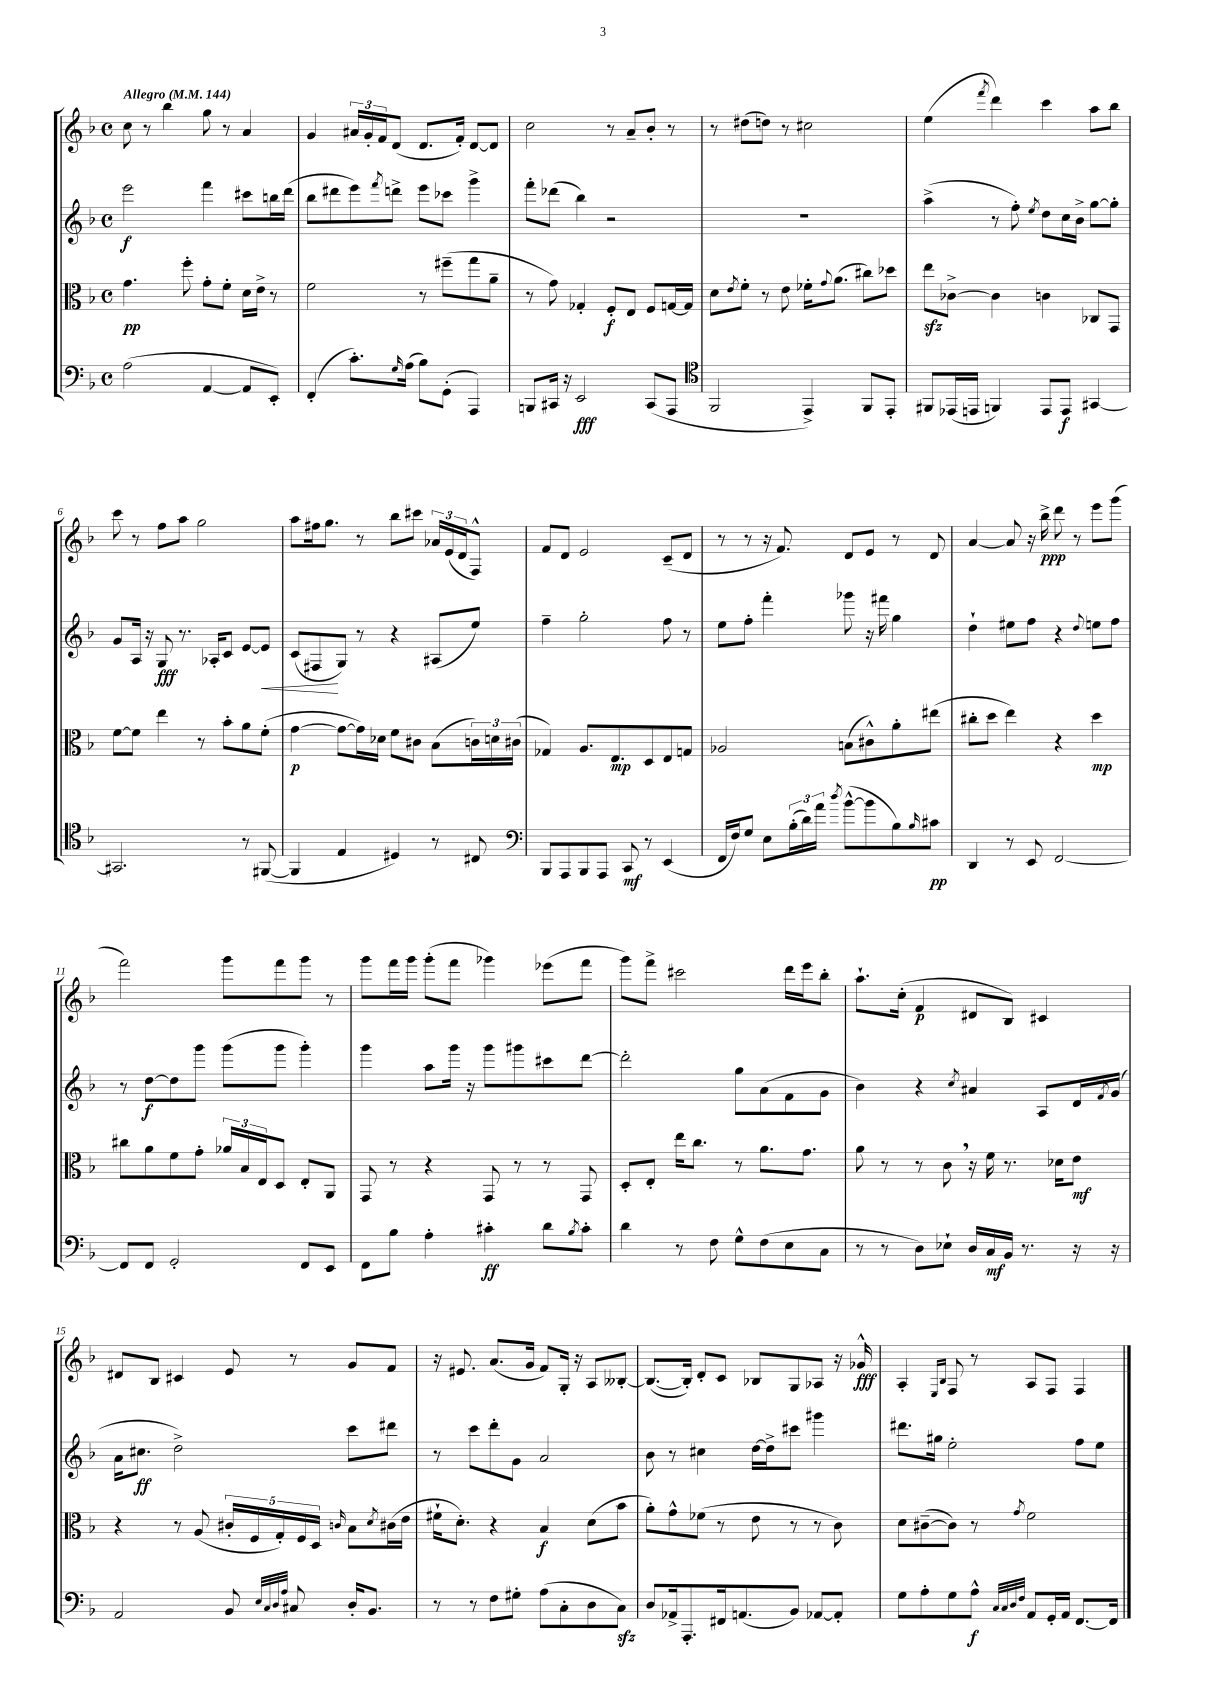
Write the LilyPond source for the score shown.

<<
\new StaffGroup <<
\new Staff = "s0" {
    \clef treble \key f \major \defaultTimeSignature \time 4/4 \tempo "Allegro" 4 = 144
    c''8 r8 bes''4 g''8 r8 a'4 |
    g'4 \tuplet 3/2 { ais'16 g'16-. f'16 } d'8( d'8. f'16-.) d'8~ d'8 |
    c''2 r8 a'8-- bes'8-. r8 |
    r8 dis''8( d''8) r8 cis''2 |
    e''4( \acciaccatura { f'''8 } d'''4) c'''4 a''8 bes''8 |
    c'''8 r8 f''8 a''8 g''2 |
    a''8 fis''16 g''8. r8 bes''8 cis'''8 \tuplet 3/2 { aes'16 e'16( d'16 } f8-^) |
    f'8 d'8 e'2 c'8--( d'8 |
    r8 r8 r16 f'8.) d'8 e'8 r8 d'8 |
    a'4~ a'8 r16 bes''16->\ppp d'''8 r8 e'''8 g'''8( |
    f'''2) g'''8 f'''8 g'''8 r8 |
    g'''8 f'''16 g'''16 g'''8-.( f'''8 ges'''4) ees'''8( f'''8 |
    g'''8) f'''8-> cis'''2 d'''16 e'''16 bes''8-. |
    a''8.-! c''16-.( f'4\p dis'8 bes8) cis'4 |
    dis'8 bes8 cis'4 e'8 r8 g'8 f'8 |
    r16 eis'8. a'8.( g'16 f'8) g16-. r16 a8 beses8~-. |
    beses8.~( beses16-.) d'8-. c'8 bes8 g8 aes8 r16 ges'16-^\fff |
    a4-. \grace { e16 bes16 } f8 r8 a8 f8 f4 \bar "|." |
}
\new Staff = "s1" {
    \clef treble \key f \major \defaultTimeSignature \time 4/4
    e'''2\f f'''4 cis'''8 b''16 d'''16( |
    bes''8 dis'''8 e'''8) \acciaccatura { f'''8 } d'''8-> e'''8 ces'''8 g'''4-> |
    f'''8-. des'''8( bes''4) r2 |
    R1 |
    a''4->( r8 f''8-.) \acciaccatura { e''8 } d''8 c''16 bes'16-> g''8~ g''8-. |
    g'8 a16 r16 g8\fff r8. aes16-. c'8 e'8~ e'8\< |
    c'8( fis8\! g8) r8 r4 ais8( e''8) |
    f''4-- g''2-. f''8 r8 |
    e''8 f''8-. f'''4-. ges'''8 r16 fis'''16 g''4 |
    d''4-! eis''8 f''8 r4 \appoggiatura { d''8 } e''8 f''8 |
    r8 d''8~\f d''8 g'''8 g'''8( g'''8 g'''4-.) |
    g'''4 a''8 g'''16 r16 g'''8 gis'''8 cis'''8 d'''8~ |
    d'''2-. g''8 a'8( f'8 g'8 |
    bes'4) r4 \acciaccatura { c''8 } ais'4 a8 d'16 \acciaccatura { f'8 } g'16( |
    a'16 cis''8.\ff d''2->) c'''8 dis'''8 |
    r8 c'''8 d'''8-. g'8 a'2 |
    bes'8 r8 cis''4 d''16~ d''16-> cis'''8 gis'''4 |
    dis'''8. gis''16 e''2-. f''8 e''8 \bar "|." |
}
\new Staff = "s2" {
    \clef alto \key f \major \defaultTimeSignature \time 4/4
    g'4.\pp f''8-. g'8-. f'8-. d'16 e'16-> r8 |
    f'2 r8 fis''8--( g''8 a'8-- |
    r8 g'8) ges4-. f8-.\f e8 f8 g16~ g16 |
    d'8 \acciaccatura { e'8 } f'8-. r8 e'8 fes'16-. \appoggiatura { g'8 } a'8.( cis''8) des''8 |
    e''8\sfz ces'8~-> ces'4 c'4 ces8 g,8 |
    f'8~ f'8 e''4 r8 bes'8-. a'8 f'8-.( |
    g'4~\p g'8~ g'16) des'16 f'8 cis'8 bes8( \tuplet 3/2 { c'16) d'16 cis'16( } |
    ges4) a8. e8.\mp d8 e8 g8 |
    aes2 b8( cis'8-^) a'8-. eis''8( |
    cis''8-. d''8 e''4) r4 d''4\mp |
    cis''8 a'8 f'8 g'8-. \tuplet 3/2 { aes'16 bes16 e16 } d8 e8-. a,8 |
    g,8 r8 r4 g,8 r8 r8 g,8 |
    d8-. e8-. e''16 c''8. r8 a'8. g'8. |
    a'8 r8 r8 c'8 \breathe r16 f'16 r8. des'16 e'8\mf |
    r4 r8 a8( \tuplet 5/4 { cis'16-. f16 g16-.) f16 d16 } \grace { c'16 } bes8 \acciaccatura { d'8 } cis'16( e'16 |
    fis'16-! d'8.-.) r4 bes4\f d'8( bes'8 |
    a'8-.) g'8-^ fes'8( r8 e'8 r8 r8 c'8) |
    d'8 cis'8~--( cis'8) r8 \acciaccatura { g'8 } f'2 \bar "|." |
}
\new Staff = "s3" {
    \clef bass \key f \major \defaultTimeSignature \time 4/4
    a2( a,4~ a,8 e,8-.) |
    f,4-.( c'8.-.) \grace { g16 } a16( bes8) g,8-.( a,,4) |
    b,,8 cis,16 r16 e,2\fff cis,8( a,,8 |
    \clef tenor f,2 e,4->) f,8 e,8-. |
    fis,8 ees,16( e,16 f,4) e,8 e,8\f gis,4~ |
    gis,2. r8 fis,8~( |
    fis,4 e4 dis4) r8 cis8 |
    \clef bass bes,,8 a,,8 bes,,8 a,,8 c,8\mf r8 e,4( |
    f,16 f16) g8 e8 \tuplet 3/2 { bes16-.( d'16) a'16 } \acciaccatura { d''8 } bes'8~-^( bes'8 bes8) \grace { bes16 } cis'8\pp |
    d,4 r8 e,8 f,2~ |
    f,8 f,8 g,2-. f,8 e,8 |
    f,8 bes8 a4-. cis'4-.\ff d'8 \acciaccatura { bes8 } cis'8-. |
    d'4 r8 f8 g8-^ f8( e8 c8 |
    r8 r8 d8) ees8-! d16 c16\mf bes,16 r8. r16 r16 |
    a,2 bes,8 \grace { e32 c32 d32 a32 } cis8 d16-. bes,8. |
    r8 r8 f8 gis8-. a8( c8-. d8 c8\sfz) |
    d8 aes,16-> a,,8.-. fis,16 a,8.( bes,8) aes,8~ aes,8-. |
    g8 a8-. g8 a8-^\f \grace { c32 c32 d32 f32 } a,8 g,16-. a,16 f,8.~ f,16 \bar "|." |
}
>>
>>
